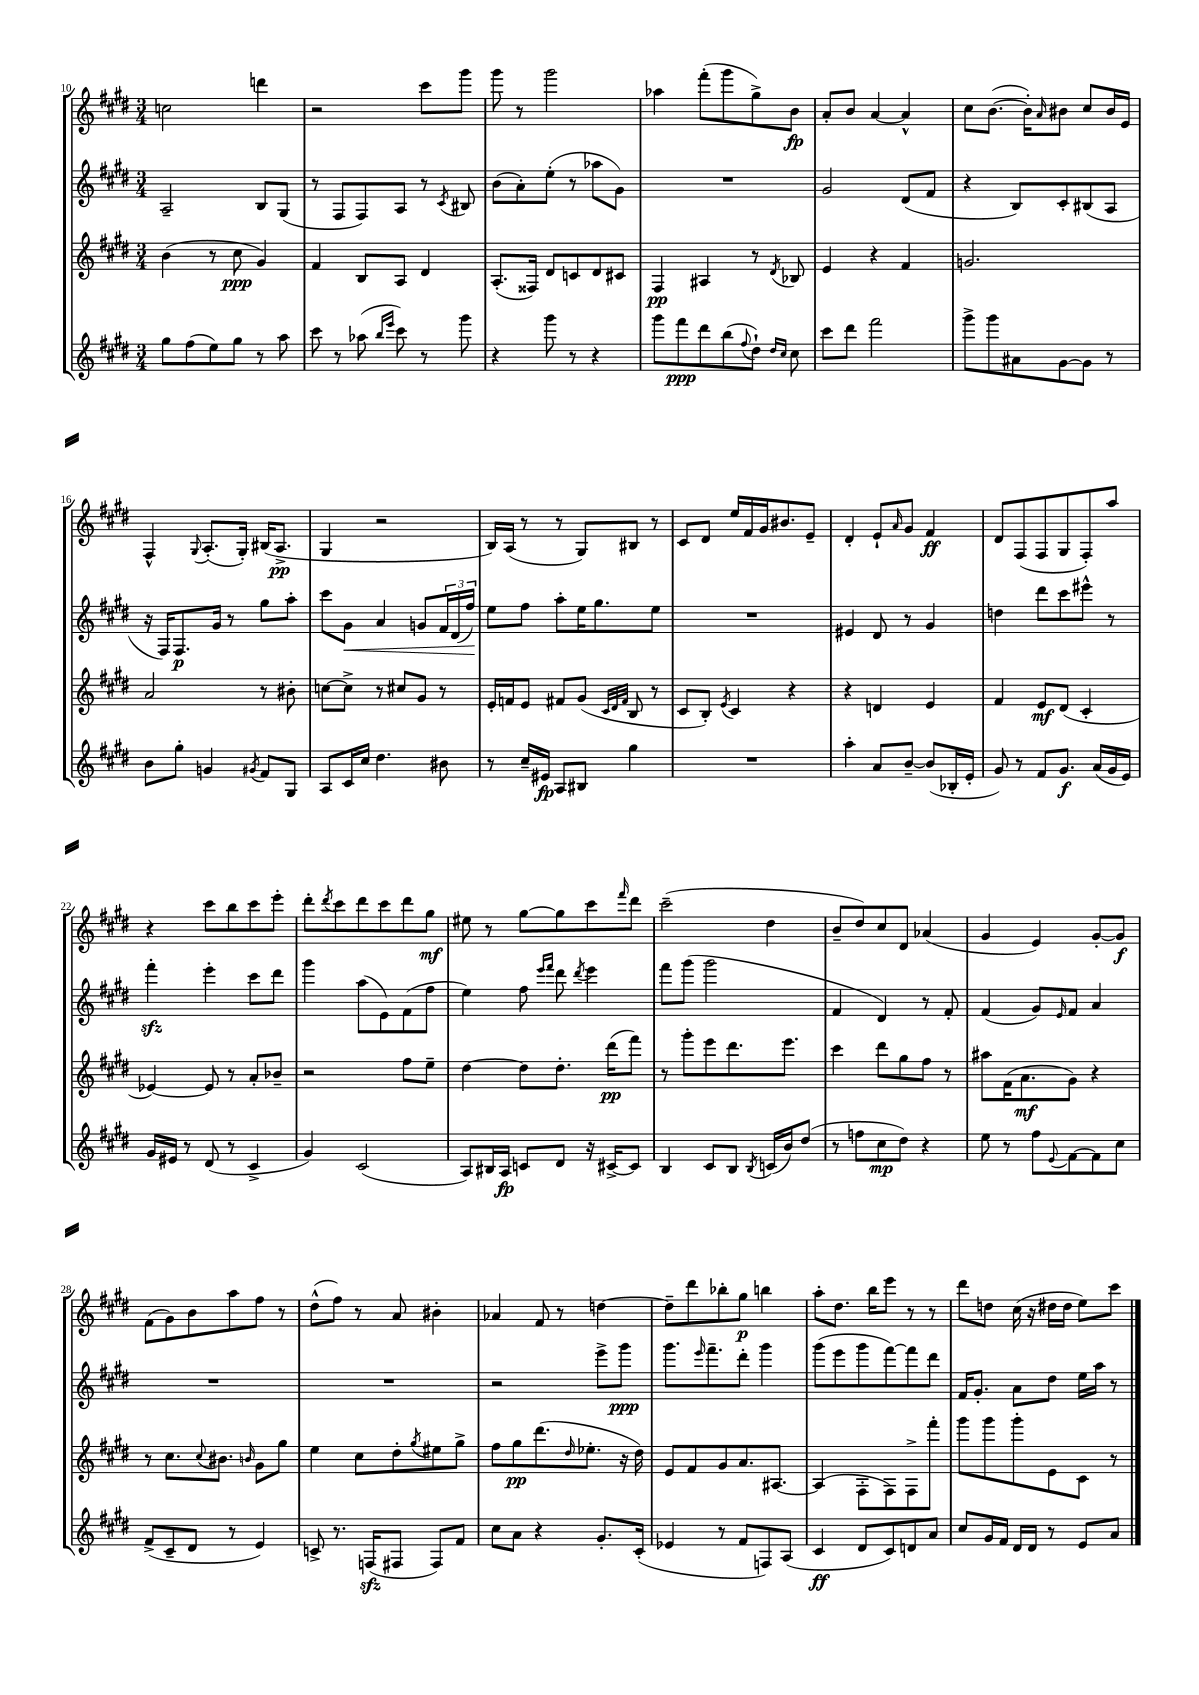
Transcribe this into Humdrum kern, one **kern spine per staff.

**kern	**kern	**kern	**kern
*staff4	*staff3	*staff2	*staff1
*clefG2	*clefG2	*clefG2	*clefG2
*k[f#c#g#d#]	*k[f#c#g#d#]	*k[f#c#g#d#]	*k[f#c#g#d#]
*M3/4	*M3/4	*M3/4	*M3/4
8gg#	(4b	2A~	2cc
(8ff#	.	.	.
8ee)	8r	.	.
8gg#	8cc#	.	.
8r	4g#)	8B	4ddd
8aa	.	(8G#	.
=	=	=	=
8ccc#	4f#	8r	2r
8r	.	8F#	.
(8aa-	8B	8F#)	.
16qqbb	.	.	.
16qqeee	.	.	.
8ccc#)	8A	8A	.
8r	4d#	8r	8ccc#
.	.	8qc#	.
8ggg#	.	8B#	8ggg#
=	=	=	=
4r	(8.A'	(8b	8ggg#
.	.	8a')	8r
.	16F##)	.	.
8ggg#	8d#	(8ee'	2ggg#
8r	8c	8r	.
4r	8d#	8aa-	.
.	8c#	8g#)	.
=	=	=	=
8ggg#	4F#	2.r	4aa-
8fff#	.	.	.
8ddd#	4A#	.	(8fff#'
(8bb	.	.	8ggg#
8qqff#	.	.	.
8dd#`)	8r	.	8gg#^)
16qqdd#	.	.	.
16qqcc#	8qd#	.	.
8cc#	8B-	.	8b
=	=	=	=
8ccc#	4e	2g#	8a'
8ddd#	.	.	8b
2fff#	4r	.	[4a
.	4f#	(8d#	4a^^]
.	.	8f#	.
=	=	=	=
8ggg#^	2.g	4r	8cc#
8ggg#	.	.	([8.b
8a#	.	8B)	.
.	.	.	16b'])
.	.	.	16qqa
[8g#	.	8c#'	8b#
8g#]	.	(8B#	8cc#
8r	.	8A	16b#
.	.	.	16e
=	=	=	=
8b	2a	16r	4F#^^
.	.	16F#)	.
8gg#'	.	8.F#	.
.	.	.	8qqG#
4g	.	.	(8.A'
.	.	16g#	.
.	.	8r	.
.	.	.	16G#')
8qg#	.	.	.
8f#	8r	8gg#	(16B#
.	.	.	8.A^
8G#	8b#'	8aa'	.
=	=	=	=
8A	[8cc	8ccc#	4G#
16c#	8cc^]	8g#	.
16cc#	.	.	.
4.dd#	8r	4a	2r
.	8cc#	.	.
.	8g#	8g	.
8b#	8r	24f#	.
.	.	(24d#	.
.	.	24ff#)	.
=	=	=	=
8r	16e'	8ee	16B)
.	16f	.	(16A
16cc#~	8e	8ff#	8r
16e#	.	.	.
8A	8f#	8aa'	8r
8B#	(8g#	16ee	8G#)
.	.	8.gg#	.
.	32qqc#	.	.
.	32qqd#	.	.
.	32qqf#	.	.
4gg#	8B	.	8B#
.	8r	8ee	8r
=	=	=	=
2.r	8c#	2.r	8c#
.	8B')	.	8d#
.	8qe	.	.
.	4c#	.	16ee
.	.	.	16f#
.	.	.	16g#
.	.	.	8.b#
.	4r	.	.
.	.	.	8e~
=	=	=	=
4aa'	4r	4e#	4d#'
8a	4d	8d#	8e`
.	.	.	16qqa
[8b~	.	8r	8g#
(8b]	4e	4g#	4f#
16B-'	.	.	.
16e'	.	.	.
=	=	=	=
8g#)	4f#	4dd	8d#
8r	.	.	(8F#
8f#	8e	8ddd#	8F#
8.g#	(8d#	8ccc#	8G#
.	4c#'	8eee#^^	8F#')
(16a	.	.	.
16g#	.	8r	8aa
16e)	.	.	.
=	=	=	=
16g#	[4e-)	4fff#'	4r
16e#	.	.	.
8r	.	.	.
(8d#	8e-]	4eee'	8ccc#
8r	8r	.	8bb
4c#^	8a'	8ccc#	8ccc#
.	8b-~	8ddd#	8eee'
=	=	=	=
4g#)	2r	4ggg#	8ddd#'
.	.	.	8qddd#
.	.	.	8ccc#
(2c#	.	(8aa	8ddd#
.	.	8e)	8ccc#
.	8ff#	(8f#	8ddd#
.	8ee~	8ff#	8gg#
=	=	=	=
8A)	[4dd#	4ee)	8ee#
16B#	.	.	8r
16A	.	.	.
8c	8dd#]	8ff#	[8gg#
.	.	16qqeee	.
.	.	16qqfff#	.
8d#	8.dd#'	8ddd#	8gg#]
.	.	8qddd#	.
16r	.	4eee	8ccc#
[16c#^	(16ddd#	.	.
.	.	.	16qqfff#
8c#]	8fff#)	.	8ddd#
=	=	=	=
4B	8r	8fff#	(2ccc#~
.	8ggg#'	(8ggg#	.
8c#	8eee	2ggg#	.
8B	8.ddd#	.	.
8qB	.	.	.
(16c	.	.	4dd#
16b)	8.eee	.	.
(8dd#	.	.	.
=	=	=	=
8r	4ccc#	4f#	8b~
8ff	.	.	8dd#)
8cc#	8ddd#	4d#)	8cc#
8dd#)	8gg#	.	8d#
4r	8ff#	8r	(4a-
.	8r	8f#'	.
=	=	=	=
8ee	8aa#	(4f#	4g#
8r	(16f#	.	.
.	8.a	.	.
8ff#	.	8g#)	4e)
8qqe	.	16qqe	.
[8f#	8g#)	8f#	.
8f#]	4r	4a	[8g#'
8cc#	.	.	8g#]
=	=	=	=
(8f#^	8r	2.r	(8f#
8c#~	8.cc#	.	8g#)
8d#	.	.	8b
.	8qqcc#	.	.
.	8.b#	.	.
8r	.	.	8aa
.	16qqb	.	.
4e)	8g#	.	8ff#
.	8gg#	.	8r
=	=	=	=
8c^	4ee	2.r	(8dd#^^
8.r	.	.	8ff#)
.	8cc#	.	8r
(16F	.	.	.
8F#	8dd#'	.	8a
.	8qgg#	.	.
8F#)	8ee#	.	4b#'
8f#	8gg#^	.	.
=	=	=	=
8cc#	8ff#	2r	4a-
8a	8gg#	.	.
4r	(8.ddd#	.	8f#
.	.	.	8r
.	16qqdd#	.	.
.	8.ee-'	.	.
8.g#'	.	8eee^	[4dd
.	16r	8ggg#	.
(16c#'	16dd#)	.	.
=	=	=	=
4e-	8e	8.ggg#	8dd~]
.	8f#	.	8ddd#
.	.	16qqeee	.
.	.	8.fff#~	.
8r	8g#	.	8bb-'
8f#	8.a	8ddd#'	8gg#
8F)	.	4ggg#	4bb
.	[8.A#	.	.
(8A	.	.	.
=	=	=	=
4c#	(4A#]	(8ggg#	8aa'
.	.	8eee	8.dd#
8d#	8F#'	8ggg#	.
.	.	.	16bb
8c#)	8F#)	[8fff#)	8eee
8d	8F#^	8fff#]	8r
8a	8fff#'	8ddd#	8r
=	=	=	=
8cc#	8ggg#	16f#	8ddd#
.	.	8.g#'	.
16g#	8ggg#	.	8dd
16f#	.	.	.
16d#	8ggg#'	8a	(16cc#
16d#	.	.	16r
8r	8e	8dd#	16dd#
.	.	.	16dd#
8e	8c#	16ee	8ee)
.	.	16aa	.
8a	8r	8r	8ccc#
==	==	==	==
*-	*-	*-	*-
